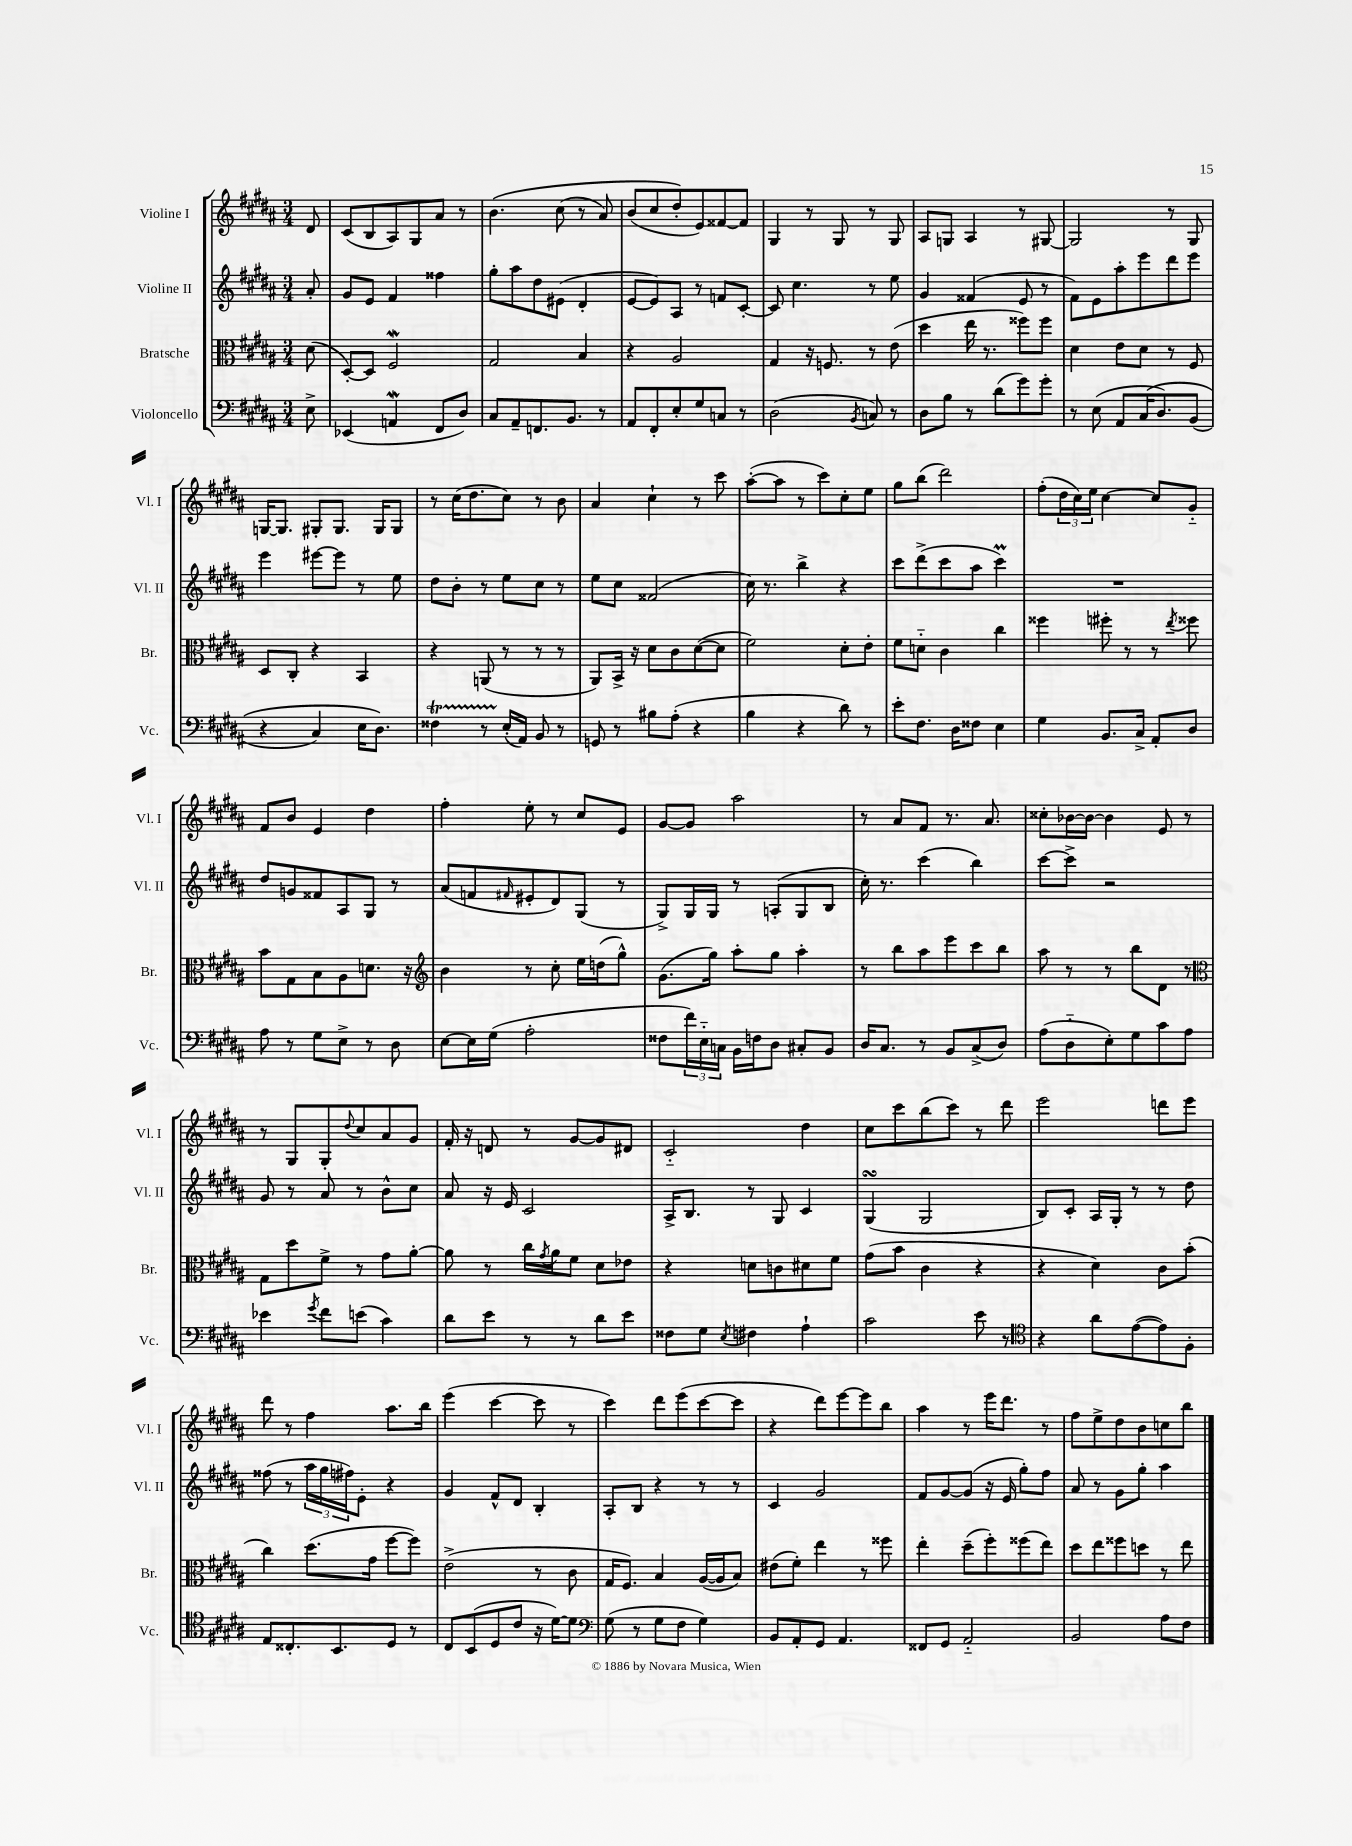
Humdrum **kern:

**kern	**kern	**kern	**kern
*staff4	*staff3	*staff2	*staff1
*clefF4	*clefC3	*clefG2	*clefG2
*k[f#c#g#d#a#]	*k[f#c#g#d#a#]	*k[f#c#g#d#a#]	*k[f#c#g#d#a#]
*M3/4	*M3/4	*M3/4	*M3/4
8E^	(8d#	8a#'	8d#
=	=	=	=
(4EE-	[8D#')	8g#	(8c#
.	8D#]	8e	8B
4AA	2F#	4f#	8A#)
.	.	.	8G#
8FF#	.	4ff##	8a#
8D#)	.	.	8r
=	=	=	=
8C#	2G#	8gg#'	&(4.b
8AA#~	.	8aa#	.
8.FF	.	8dd#	.
.	.	(8e#	(8cc#
8.BB	.	.	.
.	4B	4d#'	8r
8r	.	.	8a#)
=	=	=	=
8AA#	4r	[8e	(8b
8FF#'	.	8e])	8cc#
8E'	2A#	8A#	8dd#'&)
8G#	.	8r	8e)
8C	.	8f	[8f##
8r	.	[8c#'	8f##]
=	=	=	=
(2D#	4G#	8c#]	4G#
.	.	4.cc#	.
.	16r	.	8r
.	8.F	.	.
.	.	.	8G#
8qBB	.	.	.
8C)	8r	8r	8r
8r	(8e	8ee	8G#
=	=	=	=
8D#	4dd#	4g#	8A#
8B	.	.	8G
8r	16ee	(4f##	4A#
.	8.r	.	.
(8d#	.	.	.
8g#)	8ff##)	8e	8r
8g#'	8ff##	8r	[8G#
=	=	=	=
8r	4d#	8f#)	2G#]
(8E	.	8e	.
8AA#	8e	8aa#'	.
&(16C#	8d#	8eee	.
8.D#)	.	.	.
.	8r	8ddd#	8r
(8BB	8F#	8eee	8G#
=	=	=	=
4r	8D#	4eee	[16G
.	.	.	8.G]
.	8C#'	.	.
4C#)	4r	[8eee#	8G#'
.	.	8eee#]	8.G#
16E	4BB	8r	.
8.D#&)	.	.	16G#
.	.	8ee	8G#
=	=	=	=
4F##	4r	8dd#	8r
.	.	8b'	(16cc#
.	.	.	8.dd#
8r	(8AA	8r	.
(16E'	8r	8ee	8cc#)
16AA#)	.	.	.
8BB	8r	8cc#	8r
8r	8r	8r	8b
=	=	=	=
8GG	8AA#)	8ee	4a#
8r	16BB^	8cc#	.
.	16r	.	.
8B#	8d#	(2f##	4cc#`
(8A#'	8c#	.	.
4r	([8d#	.	8r
.	8d#]	.	8ccc#
=	=	=	=
4B	2f#)	16cc#)	([8aa#'
.	.	8.r	.
.	.	.	8aa#]
4r	.	4bb^	8r
.	.	.	8ccc#)
8d#)	8d#'	4r	8cc#'
8r	8e'	.	8ee
=	=	=	=
8e'	8f#	8ccc#	8gg#
8.F#	8d'~	(8ddd#^	(8bb
.	4c#	8ccc#	2ddd#)
16D#	.	.	.
8F##	.	8aa#	.
4E	4cc#	4ccc#)	.
=	=	=	=
4G#	4ff##	2.r	(8ff#'
.	.	.	24dd#
.	.	.	24cc#)
.	.	.	24ee
8.BB	8ff#'	.	[4cc#
.	8r	.	.
16C#^	.	.	.
8AA#'	8r	.	8cc#]
.	8qee	.	.
8D#	8ff##	.	8g#'~
=	=	=	=
8A#	8b	8dd#	8f#
8r	8G#	8g	8b
8G#	8B	8f##	4e
8E^	8A#	8A#	.
8r	8.d	8G#	4dd#
8D#	.	8r	.
.	16r	.	.
=	=	=	=
*	*clefG2	*	*
[8E	4b	(8a#	4ff#'
16E]	.	8f	.
(16G#	.	.	.
.	.	16qqf#	.
2A#'	8r	8e#'	8ee'
.	8cc#'	8d#)	8r
.	16ee	(8G#	8cc#
.	(16dd	.	.
.	8gg#^^)	8r	8e
=	=	=	=
8F##	(8.g#	8G#^)	[8g#
24f#)	.	16G#	8g#]
24E'~	.	.	.
.	16gg#)	16G#	.
24C	.	.	.
16BB	8aa#'	8r	2aa#
16F	.	.	.
8D#	8gg#	(8A'	.
8C#'	4aa#'	8G#	.
8BB	.	8B	.
=	=	=	=
16D#	8r	16cc#')	8r
8.C#	.	8.r	.
.	8bb	.	8a#
8r	8aa#	(4ccc#	8f#
8BB	8eee	.	8.r
(8C#^	8ccc#	4bb)	.
.	.	.	8.a#
8D#)	8bb	.	.
=	=	=	=
(8A#	8aa#	[8ccc#	8cc##'
8D#'~	8r	8ccc#^]	[16b-
.	.	.	16b-_
8E')	8r	2r	4b-]
8G#	8bb	.	.
8c#	8d#	.	8e
8A#	8r	.	8r
=	=	=	=
*	*clefC3	*	*
4e-	8G#	8g#	8r
.	8dd#	8r	8G#
8qg#	.	.	.
8f#	8f#^	8a#	8G#'
.	.	.	8qqdd#
(8e	8r	8r	8cc#
4c#)	8g#	8b^^	8a#
.	[8a#'	8cc#	8g#
=	=	=	=
8d#	8a#]	8a#	16f#'
.	.	.	16r
8e	8r	16r	8d
.	.	16e	.
8r	16cc#	2c#	8r
.	8qg#	.	.
.	16a#	.	.
8r	8f#	.	[8g#
8d#	8d#	.	8g#]
8e	8e-	.	8d#
=	=	=	=
8F##	4r	16A#^	2c#'~
.	.	8.B	.
8G#	.	.	.
8qE	.	.	.
4F#	8d	8r	.
.	8c	8G#	.
4A#`	8d#	4c#	4dd#
.	8f#	.	.
=	=	=	=
2c#	(8g#	(4G#	8cc#
.	8b	.	8ccc#
.	4c#	2G#	(8bb
.	.	.	8ccc#)
8e	4r	.	8r
8r	.	.	8ddd#
=	=	=	=
*clefC4	*	*	*
4r	4r	8B)	2eee
.	.	8c#'	.
8a#	4d#)	16A#	.
.	.	16G#'	.
([8e	.	8r	.
8e])	8c#	8r	8ddd
8F#'	(8b'	8dd#	8eee
=	=	=	=
8E	4cc#)	(8ff##	8ddd#
8.C##'	.	8r	8r
.	(8.dd#	24aa#	4ff#
.	.	24gg#	.
8.BB	.	.	.
.	.	24ff#)	.
.	.	8e'	.
.	16g#	.	.
8D#	[8ff#	4r	8.aa#
8r	8ff#])	.	.
.	.	.	16bb
=	=	=	=
8C#	(2e^	4g#	(4eee
(8BB	.	.	.
8D#	.	8f#^^	[4ccc#
8c#	.	8d#	.
16r	8r	4B'	8ccc#]
[16d#)	.	.	.
8d#]	8c#	.	8r
=	=	=	=
*clefF4	*	*	*
(8G#	16G#	8A#'	4ccc#)
.	8.F#)	.	.
8r	.	8B	.
8G#	4B	4r	8ddd#
8F#	.	.	(8eee
4G#)	([16A#	8r	[8ccc#
.	16A#]	.	.
.	8B)	8r	8ccc#]
=	=	=	=
8BB	(8e#	4c#	4r
8AA#'	8f#')	.	.
8GG#	4ee	2g#	8ddd#)
4.AA#	.	.	[8eee
.	8r	.	8eee]
.	8ff##	.	8bb
=	=	=	=
8FF##	4ee'	8f#	4aa#
8GG#	.	[8g#	.
2AA#'~	(8dd#~	(8g#]	8r
.	8ff#')	16r	16eee
.	.	16e	8.ddd#
.	(8ff##	8gg#')	.
.	8ee)	8ff#	8r
=	=	=	=
2BB	8dd#	8a#	8ff#
.	8ee	8r	8ee^
.	8ff##	8g#	8dd#
.	8dd	8gg#'	8b
8A#	8r	4aa#	8cc
8F#	8ee	.	8bb
==	==	==	==
*-	*-	*-	*-
